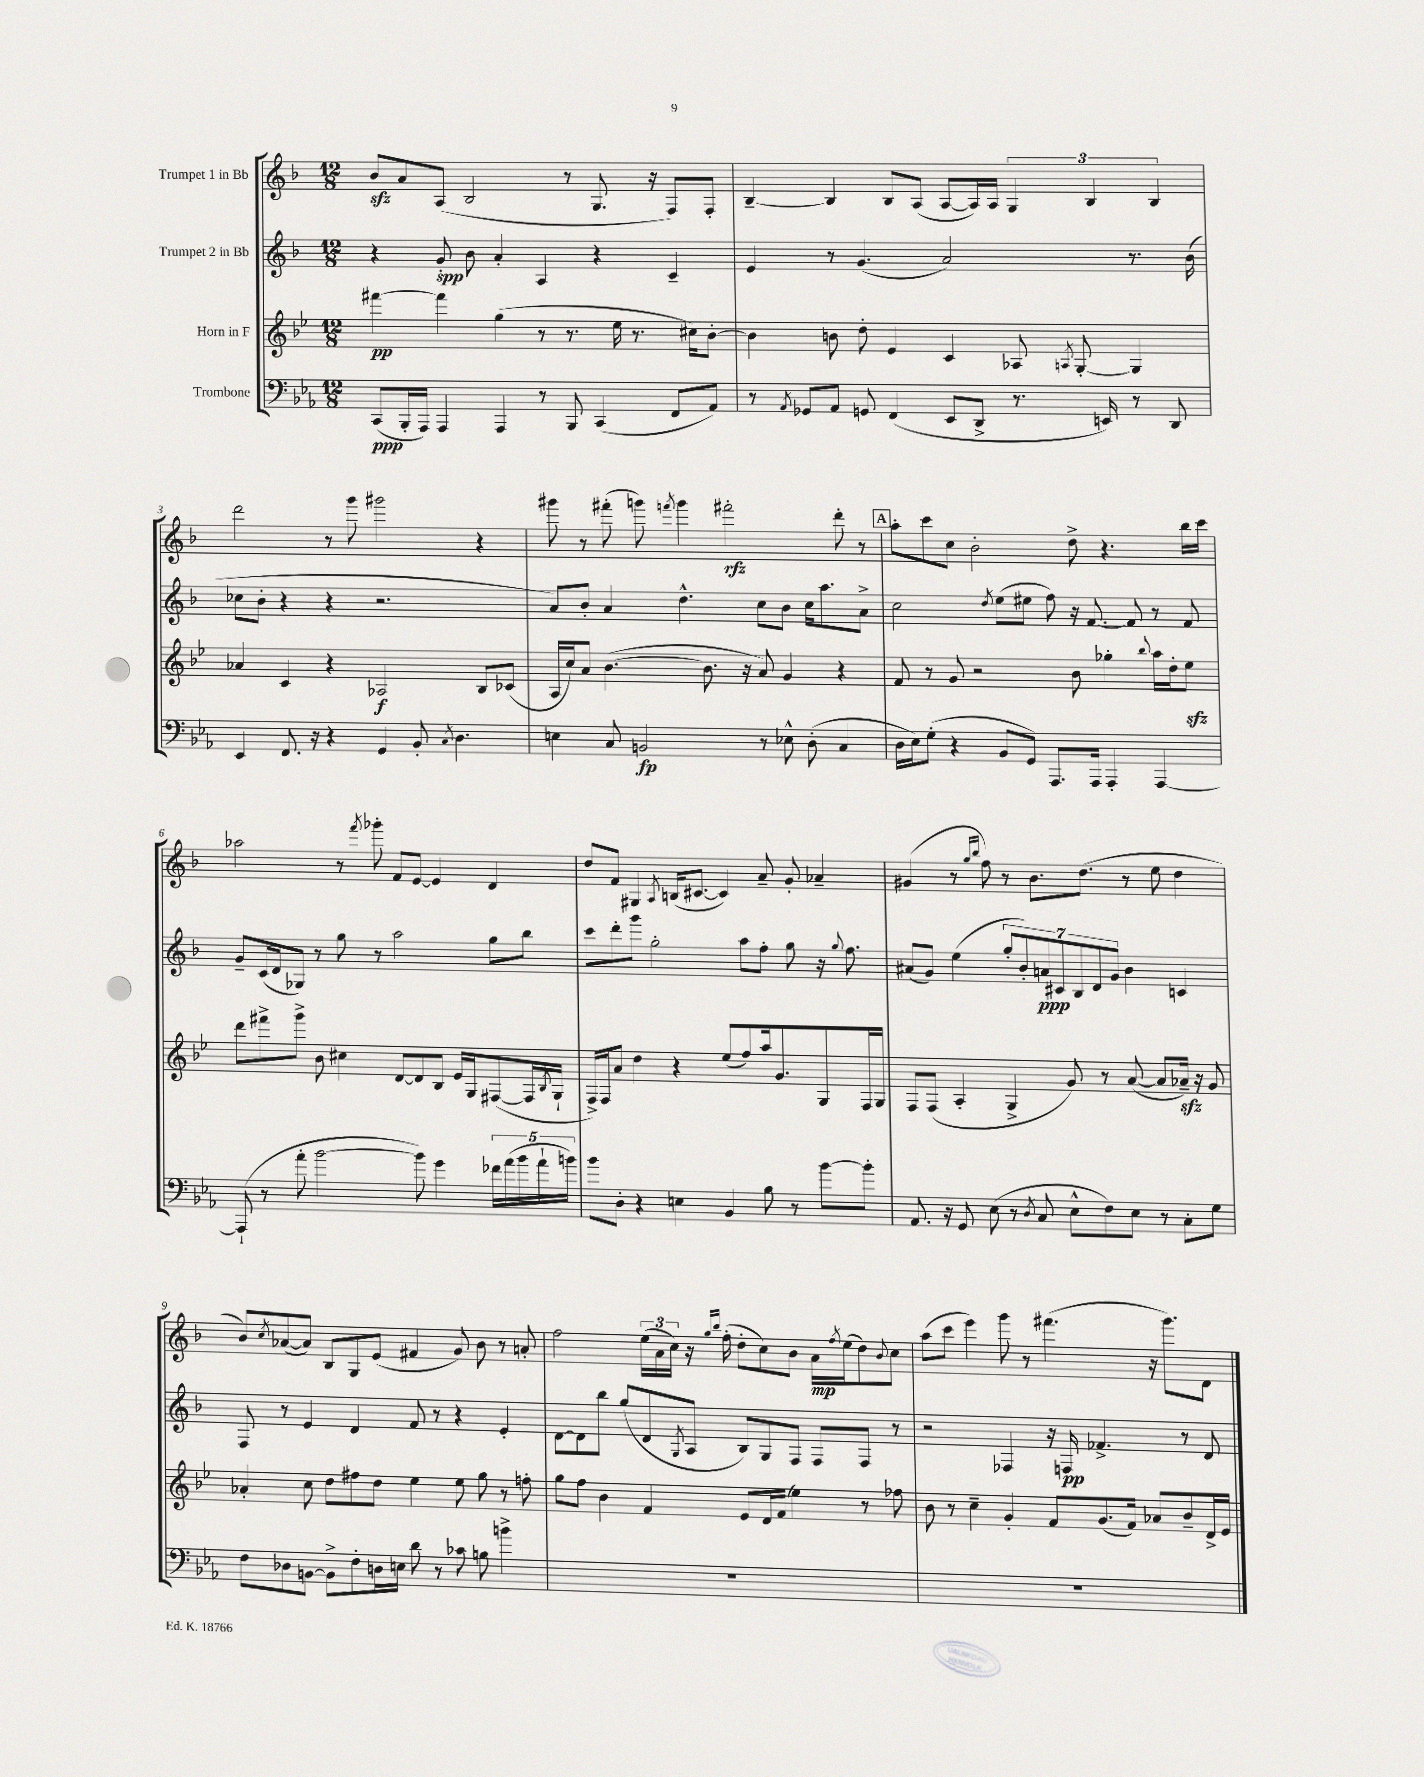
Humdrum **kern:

**kern	**kern	**kern	**kern
*staff4	*staff3	*staff2	*staff1
*clefF4	*clefG2	*clefG2	*clefG2
*k[b-e-a-]	*k[b-e-]	*k[b-]	*k[b-]
*M12/8	*M12/8	*M12/8	*M12/8
(8CC/L	[4fff#\	4r	8b-/L
16BBB-'/L	.	.	8a/
16AAA-/JJ)	.	.	.
4AAA-/	4fff#\]	8g'/	(8A/J
.	.	8b-\	2B-/
4AAA-/	(4gg\	4a'/	.
8r	8r	4A/	.
8BBB-/	8.r	.	8r
(4CC/	.	4r	8.G/
.	16ee-\	.	.
.	8.r	.	.
.	.	.	16r
8FF/L	.	4c~/	8F/L)
.	16cc#\LK)	.	.
8AA-/J)	[8b-'\J	.	8F'/J
=	=	=	=
8r	4b-\]	4e/	[4B-~/
8qAA-/	.	.	.
8GG-/L	.	.	.
8AA-/J	8b\	8r	4B-/]
8GG/	8dd'\	(4.g/	.
(4FF/	4e-/	.	8B-/L
.	.	.	(8A/J
8EE-/L	4c/	2a/)	[8A/L
8DD^/J	.	.	16A/]L)
.	.	.	16A/JJ
8.r	8A-/	.	6G/
.	8qA/	.	.
.	[8G'/	.	.
.	.	.	6B-/
16EE/)	.	.	.
8r	4G/]	8.r	.
.	.	.	6B-/
8DD/	.	.	.
.	.	(16b-\	.
=	=	=	=
4EE-/	4a-/	8cc-\L	2ddd\
.	.	8b-'\J	.
8.FF/	4c/	4r	.
16r	.	.	.
4r	4r	4r	8r
.	.	.	8ggg\
4GG/	2A-/	2.r	2ggg#\
8BB-'/	.	.	.
8qC/	.	.	.
4.D\	.	.	.
.	8B-/L	.	4r
.	(8c-/J	.	.
=	=	=	=
4E\	16A/LL	8a/L)	8ggg#\
.	16cc/J)	.	.
.	8a/J	8b-'/J	8r
8C/	([4.b-\	4a/	(8fff#'\
2BB/	.	.	8ggg\)
.	.	.	8qfff/
.	.	4.dd^^\	4ggg\
.	8.b-\]	.	.
.	.	.	2fff#'\
.	16r	.	.
8r	8a/)	8cc\L	.
8E-^^\	4g/	8b-\J	.
(8D'\	.	16cc\LK	.
.	.	8.aa\	.
4C/	4r	.	8ddd'\
.	.	8a^\J	8r
=	=	=	=
16D\LL	8f/	2cc\	8aa'\L
16E-\J)	.	.	.
(8G'\J	8r	.	8ccc\
4r	8g/	.	8cc\J
.	2r	.	2b-'\
.	.	8qdd/	.
8BB-/L	.	(8ee\L	.
8GG/J)	.	8ee#\J	.
8.AAA-/L	.	8ff\)	.
.	8b-\	16r	8dd^\
16AAA-/Jk	.	[8.f/	.
4AAA-'/	4gg-'\	.	4.r
.	.	8f/]	.
.	8qqbb-/	.	.
[4AAA-/	16aa\LL	8r	.
.	16dd'\J	.	.
.	8ee-\J	8f/	16bb-\LL
.	.	.	16ccc\JJ
=	=	=	=
(8AAA-`/]	8ddd\L	8g~/L	2aa-\
8r	8fff#^\	(16c/L	.
.	.	16d/J	.
8a-'\	8ggg^\J	8G-/J)	.
[2b-\	8b-\	8r	.
.	4cc#\	8gg\	8r
.	.	.	8qfff/
.	.	8r	8ggg-'\
.	[8d/L	2aa\	8f/L
8b-\])	8d/]	.	[8e/J
4g\	8B-/J	.	4e/]
.	16e-/LL	.	.
.	16G/J	.	.
20f-\LL	([8F#/	8gg\L	4d/
(20a-\	.	.	.
20b-\	.	.	.
.	16F#/]L	8bb-\J	.
20a-`\	.	.	.
.	8qB-/	.	.
.	16G`/JJ	.	.
20b\JJ)	.	.	.
=	=	=	=
8b-\L	16F^/LL)	8ccc\L	8dd/L
.	16F/J	.	.
8D'\J	8a/J	8ddd'\	8f/J
4r	4dd\	8ggg\J	4G#/
.	.	2gg'\	.
.	.	.	8qA/
4E\	4r	.	(16B/LK
.	.	.	[8.c#/J
4BB-/	(8ee-/L	.	4c#/])
.	8ff/)	8aa\L	.
8B-\	16aa/k	8ff'\J	8a~/
.	8.g/	.	.
8r	.	8gg\	8g'/
[8b-\L	8G/	16r	4a-~/
.	.	8qqgg/	.
.	.	8.ff\	.
8b-'\]J	16F/L	.	.
.	16G/JJ	.	.
=	=	=	=
8.AA-/	8F/L	(8a#/L	(4g#/
.	(8F/J	8g/J)	.
16r	.	.	.
8GG/	4A'/	(4ee\	8r
.	.	.	16qqgg/LL
.	.	.	16qqbb-/JJ
(8E-\	.	.	8ff\)
8r	4G^/	14gg'/L	8r
.	.	14b-'/)	.
8qD/	.	.	.
8C/	.	.	8.b-\L
.	.	14a/	.
.	.	14c#/	.
8E-^^\L	8g/)	.	.
.	.	14B-/	.
.	.	.	(8.dd\J
.	.	14d/	.
8F\)	8r	.	.
.	.	14g/J	.
8E-\J	([8a/	4b-\	8r
8r	8a/]L	.	8ee\
8C'\L	16a-~/Jk)	4c/	4dd\
.	16r	.	.
8G\J	8g/	.	.
=	=	=	=
8F\L	4a-'/	8F/	8b-/L)
.	.	.	8qcc/
8D-\	.	8r	([8a-/
[8BB\J	8cc\	4e/	8a-/]J)
8BB^\]L	8dd\L	.	8B-/L
8F'\	8ff#\	4d/	8G/
16D\L	8dd\J	.	(8e/J
16E\JJ	.	.	.
8d\	4ee-\	8f/	4f#/
8r	.	8r	.
8c-\	8ee-\	4r	8g/)
8B\	8gg\	.	8b-\
4b^\	8r	4e'/	8r
.	8ff'\	.	8a'/
=	=	=	=
1.r	8gg\L	[8d\L	2ff\
.	8ff\J	8d\]	.
.	4b-\	8bb-\J	.
.	.	(8gg/L	.
.	4f/	8d/	(24ee\LL
.	.	.	24a\
.	.	.	24cc\JJ)
.	.	8qG/	.
.	.	8A/J	16r
.	.	.	16qqgg/LL
.	.	.	16qqbb-/JJ
.	.	.	(16ff'\
.	8e-/L	8B-/L)	8dd'\L
.	16d/L	8G/	8cc\)
.	(16f/JJ	.	.
.	4ee-\)	8F/J	8b-\J
.	.	8F/L	16a\LL
.	.	.	8qff/
.	.	.	(16ee\J
.	8r	8F/J	8dd\)
.	.	.	8qqb-/
.	8ff-\	8r	8cc\J
=	=	=	=
1.r	8b-\	2r	(8aa\L
.	8r	.	8ccc\J
.	4cc~\	.	4eee\)
.	4g'/	4F-/	8ggg\
.	.	.	8r
.	8f/L	16r	(4.fff#\
.	.	16F/	.
.	(8.g/	4.f-^/	.
.	16f/Jk)	.	.
.	8a-/L	.	16r
.	.	.	8.ggg\L)
.	8b-~/	8r	.
.	16d^/L	8d/	8d\J
.	16e-/JJ	.	.
==	==	==	==
*-	*-	*-	*-
